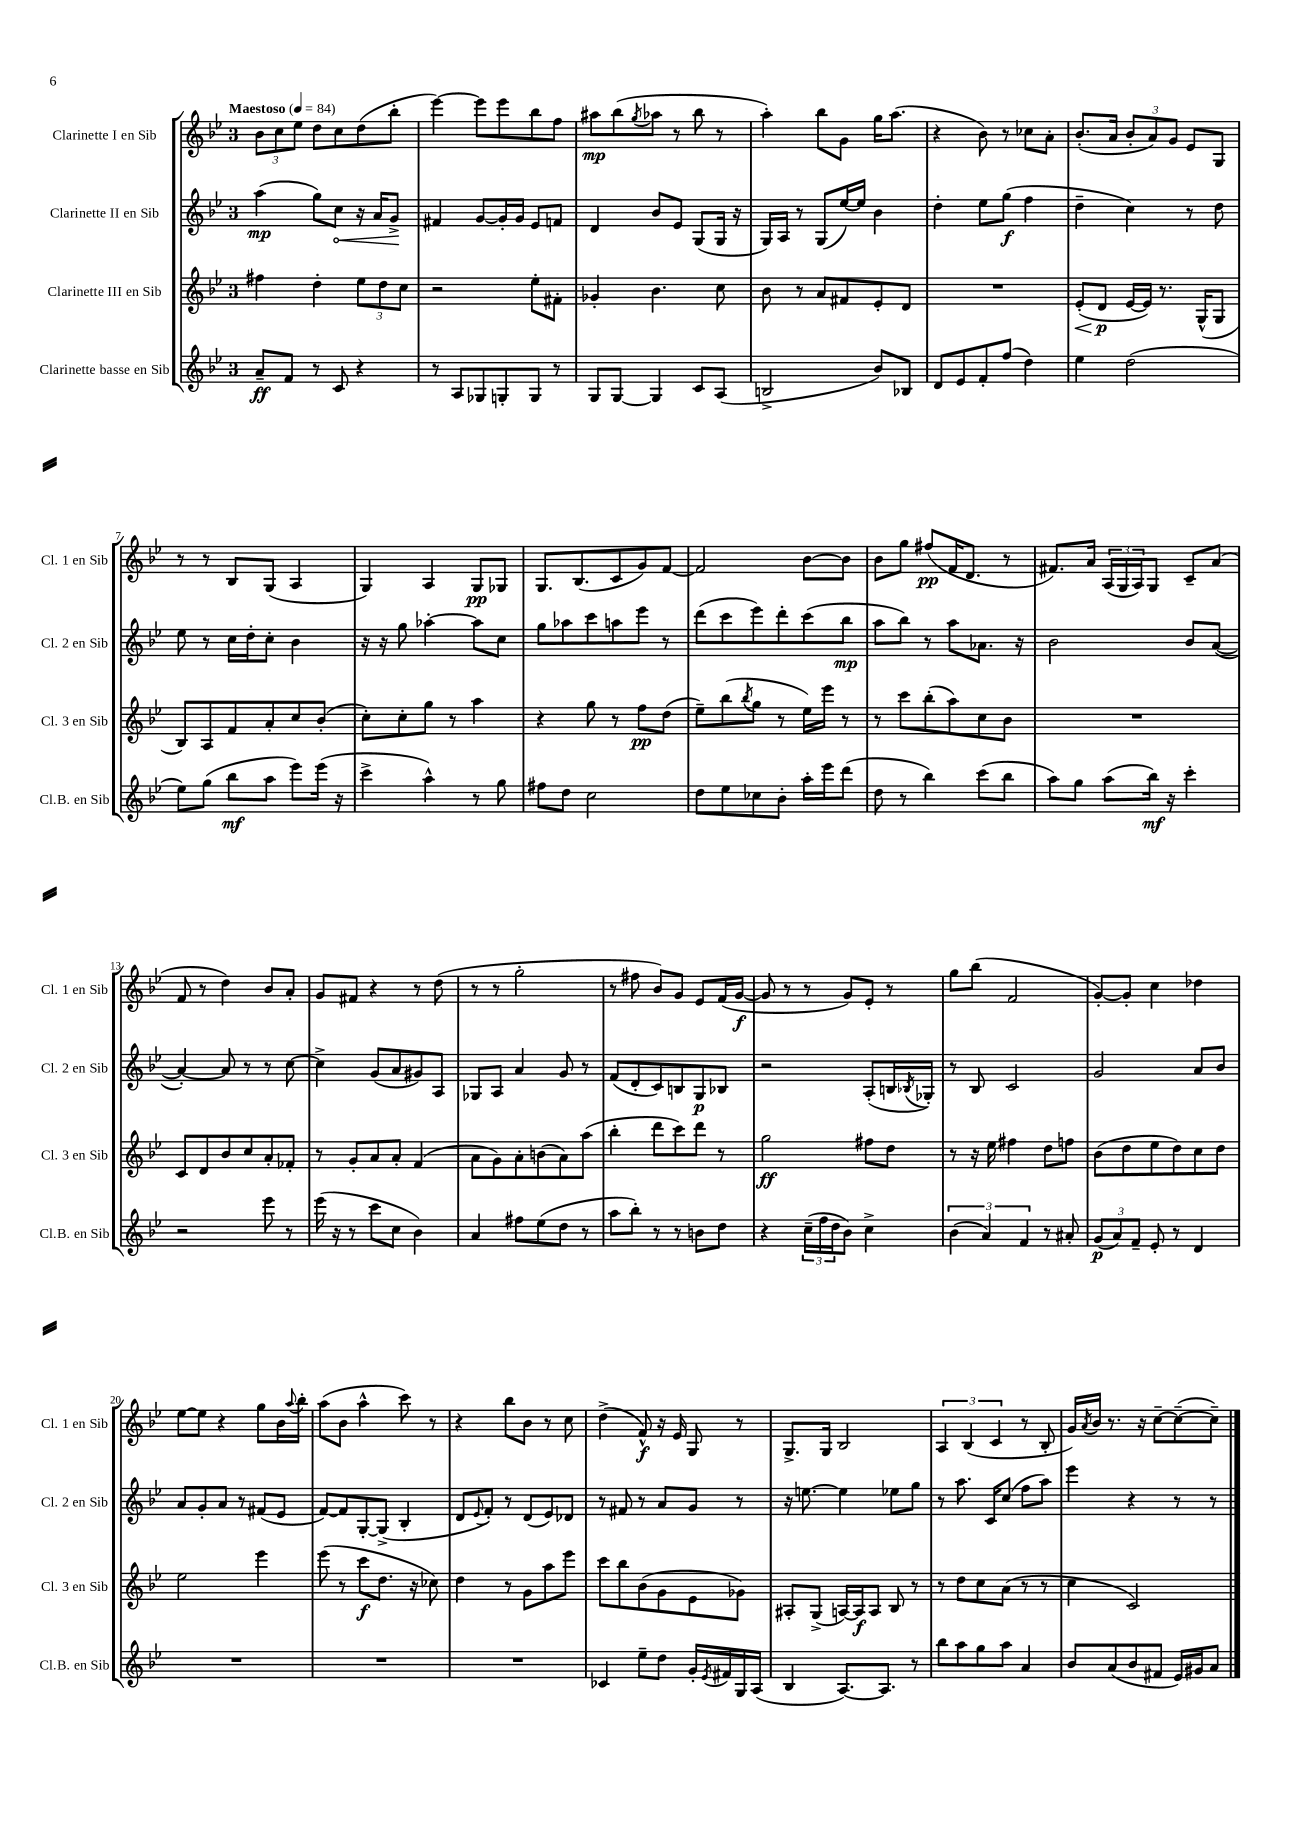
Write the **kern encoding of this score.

**kern	**kern	**kern	**kern
*staff4	*staff3	*staff2	*staff1
*clefG2	*clefG2	*clefG2	*clefG2
*k[b-e-]	*k[b-e-]	*k[b-e-]	*k[b-e-]
*M3/4	*M3/4	*M3/4	*M3/4
*MM84	*MM84	*MM84	*MM84
8a~	4ff#	(4aa	12b-
.	.	.	12cc
8f	.	.	.
.	.	.	12ee-
8r	4dd'	8gg)	8dd
8c	.	8cc	8cc
4r	12ee-	16r	(8dd
.	.	16a	.
.	12dd	.	.
.	.	8g^	8bb-'
.	12cc	.	.
=	=	=	=
8r	2r	4f#	[4eee-)
8A	.	.	.
8G-	.	[8g	8eee-]
8G'	.	16g']	8eee-
.	.	16g	.
8G	8ee-'	8e-	8bb-
8r	8f#'	8f	8ff
=	=	=	=
8G	4g-'	4d	8aa#
[8G	.	.	(8bb-
.	.	.	8qgg
4G]	4.b-	8b-	8aa-
.	.	8e-	8r
8c	.	(8G	8bb-
(8A	8cc	16G	8r
.	.	16r	.
=	=	=	=
2B^	8b-	16G)	4aa')
.	.	16A	.
.	8r	8r	.
.	8a	(8G	8bb-
.	8f#	[16ee-)	8g
.	.	16ee-]	.
8b-)	8e-'	4b-	16gg
.	.	.	(8.aa
8B-	8d	.	.
=	=	=	=
8d	2.r	4dd'	4r
8e-	.	.	.
8f'	.	8ee-	8b-)
(8ff	.	(8gg	8r
4dd)	.	4ff	8cc-
.	.	.	8a'
=	=	=	=
4ee-	(8e-'	4dd~	(8.b-'
.	8d	.	.
.	.	.	16a
(2dd	[16e-	4cc)	12b-'
.	16e-])	.	.
.	.	.	12a)
.	8.r	.	.
.	.	.	12g
.	.	8r	8e-
.	(16G^^	.	.
.	8G	8dd	8G
=	=	=	=
8ee-)	8B-)	8ee-	8r
(8gg	8A	8r	8r
8bb-	8f	16cc	8B-
.	.	16dd'	.
8aa	8a'	8cc'	(8G
8eee-)	8cc	4b-	4A
(16eee-	(8b-'	.	.
16r	.	.	.
=	=	=	=
4ccc^	8cc')	16r	4G)
.	.	16r	.
.	8cc'	8gg	.
4aa^^)	8gg	[4aa-'	4A
.	8r	.	.
8r	4aa	8aa-]	8G
8gg	.	8cc	8G-
=	=	=	=
8ff#	4r	8gg	8.G
8dd	.	8aa-	.
.	.	.	(8.B-
2cc	8gg	8ccc	.
.	8r	8aa	8c
.	8ff	8eee-	8g)
.	(8dd	8r	[8f
=	=	=	=
8dd	8ee-~)	(8ddd	2f]
8ee-	(8bb-	8ccc	.
.	8qbb-	.	.
8cc-	8gg	8eee-)	.
8b-'	8r	8ddd'	.
16aa'	16ee-)	(8ccc	[8b-
16eee-	16eee-	.	.
(8ddd	8r	8bb-	8b-]
=	=	=	=
8dd	8r	8aa	8b-
8r	8ccc	8bb-)	8gg
4bb-)	(8bb-'	8r	(8ff#
.	8aa)	8aa	16f
.	.	.	8.d
(8ccc	8cc	8.a-	.
8bb-	8b-	.	8r
.	.	16r	.
=	=	=	=
8aa)	2.r	2b-	8.f#)
8gg	.	.	.
.	.	.	16a
(8aa	.	.	(24A
.	.	.	24G
.	.	.	24A)
16bb-)	.	.	8G
16r	.	.	.
4ccc'	.	8b-	8c~
.	.	([8a	(8a
=	=	=	=
2r	8c	4a'_)	8f
.	8d	.	8r
.	8b-	8a]	4dd)
.	8cc	8r	.
8eee-	8a'	8r	8b-
8r	8f-'	[8cc	8a'
=	=	=	=
(16eee-	8r	4cc^]	8g
16r	.	.	.
8r	8g'	.	8f#
8ccc	8a	(8g	4r
8cc	8a'	8a	.
4b-)	(4f	8g#)	8r
.	.	8A	(8dd
=	=	=	=
4a	8a	8G-	8r
.	8g)	8A	8r
8ff#	8a'	4a	2gg'
(8ee-	(8b	.	.
8dd	8a)	8g	.
8r	(8aa	8r	.
=	=	=	=
8aa	4bb-'	(8f	8r
8bb-')	.	8d'	8ff#
8r	8ddd	8c)	8b-)
8r	8ccc)	8B	8g
8b	8ddd	8G	8e-
8dd	8r	8B-	(16f
.	.	.	[16g
=	=	=	=
4r	2gg	2r	8g]
.	.	.	8r
(24cc~	.	.	8r
24ff	.	.	.
24dd	.	.	.
8b-)	.	.	8g)
4cc^	8ff#	(8A'	8e-'
.	8dd	16B	8r
.	.	8qB-	.
.	.	16G-')	.
=	=	=	=
(6b-	8r	8r	8gg
.	16r	8B-	(8bb-
6a)	.	.	.
.	16ee-	.	.
.	4ff#	2c	2f
6f	.	.	.
8r	8dd	.	.
8a#'	8ff	.	.
=	=	=	=
(12g	(8b-	2g	[8g')
12a)	.	.	.
.	8dd	.	8g']
12f~	.	.	.
8e-'	8ee-	.	4cc
8r	8dd)	.	.
4d	8cc	8a	4dd-
.	8dd	8b-	.
=	=	=	=
2.r	2ee-	8a	[8ee-
.	.	8g'	8ee-]
.	.	8a	4r
.	.	8r	.
.	4eee-	(8f#	8gg
.	.	8e-	16b-
.	.	.	8qqaa
.	.	.	16bb-'
=	=	=	=
2.r	(8eee-	[8f)	(8aa
.	8r	8f]	8b-
.	8ccc	[8G'	4aa^^
.	8.dd	(8G^]	.
.	.	4B-'	8ccc)
.	16r	.	.
.	8cc-)	.	8r
=	=	=	=
2.r	4dd	8d	4r
.	.	8qqe-	.
.	.	8f')	.
.	8r	8r	8bb-
.	8g	(8d	8b-
.	8aa	8e-)	8r
.	8eee-	8d-	8cc
=	=	=	=
4c-	8ccc	8r	(4dd^
.	8bb-	8f#	.
8ee-~	(8b-	8r	8f^^)
8dd	8g	8a	16r
.	.	.	16e-
16g'	8e-	8g	8G
8qe-	.	.	.
16f#	.	.	.
16G	8g-)	8r	8r
(16A	.	.	.
=	=	=	=
4B-	8A#'	16r	8.G^
.	.	[8.ee	.
.	(8G^	.	.
.	.	.	16G
[8.A)	[16A)	4ee]	2B-
.	16A]	.	.
.	8A	.	.
8.A]	.	.	.
.	8B-	8ee-	.
8r	8r	8gg	.
=	=	=	=
8bb-	8r	8r	6A
8aa	8dd	8.aa	.
.	.	.	(6B-
8gg	8cc	.	.
.	.	16c	.
.	.	.	6c
8aa	(8a	(8cc	.
4a	8r	8ff	8r
.	8r	8aa)	8B-'
=	=	=	=
8b-	4cc	4eee-	16g)
.	.	.	8qa
.	.	.	16b-
(8a	.	.	8.r
8b-	2c)	4r	.
.	.	.	16r
8f#	.	.	[8cc~
16e-)	.	8r	(8cc~_
16g#	.	.	.
8a	.	8r	8cc~])
==	==	==	==
*-	*-	*-	*-
